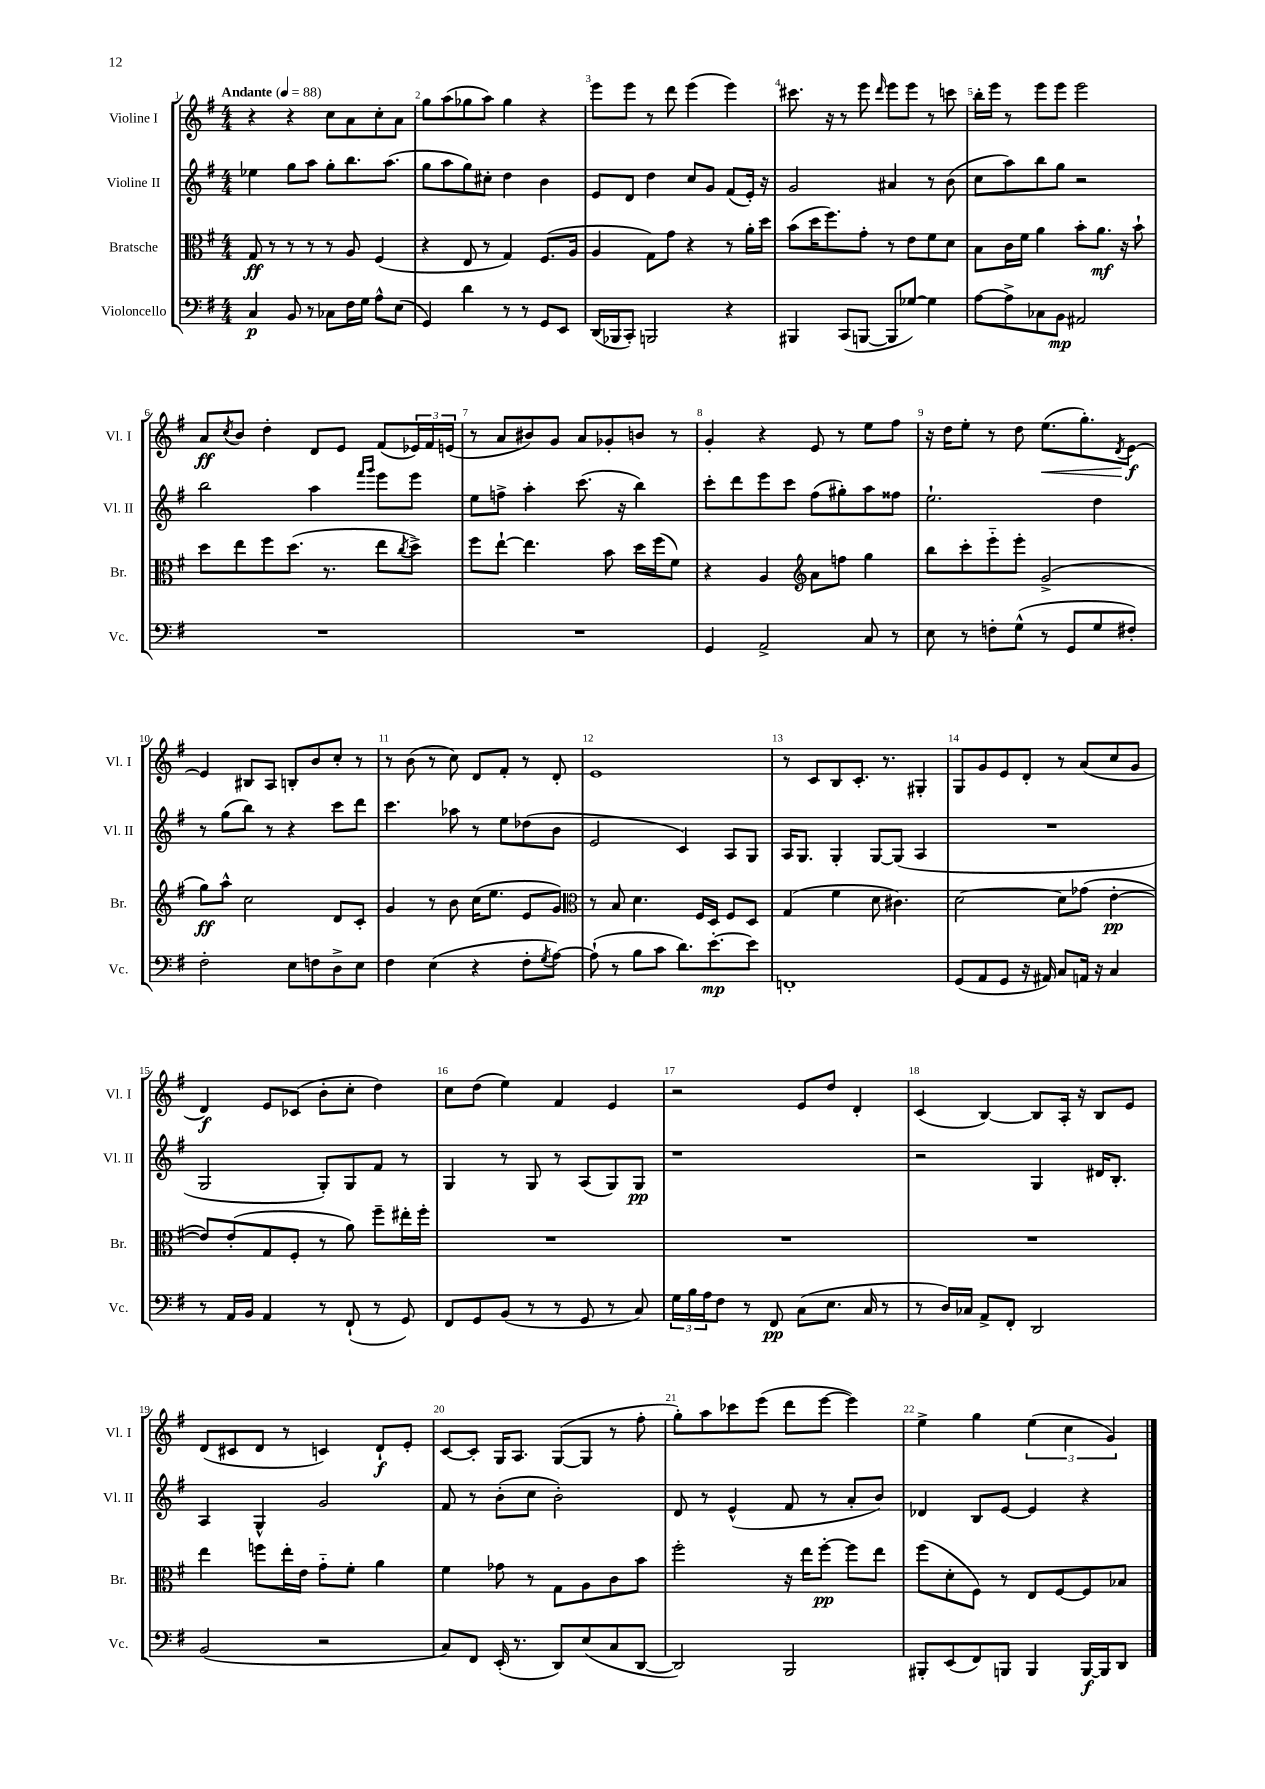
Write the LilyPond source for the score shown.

<<
\new StaffGroup <<
\new Staff = "s0" \with { instrumentName = "Violine I" shortInstrumentName = "Vl. I" } {
    \clef treble \key g \major \numericTimeSignature \time 4/4 \tempo "Andante" 4 = 88
    r4 r4 c''8 a'8 c''8-. a'8 |
    g''8 a''8( ges''8 a''8) ges''4 r4 |
    e'''8 e'''8 r8 d'''8 e'''4( e'''4) |
    cis'''8. r16 r8 e'''8 \grace { d'''16 } e'''8 e'''8 r8 c'''8 |
    b''16-. e'''16 r8 e'''8 e'''8 e'''2 |
    a'8\ff \acciaccatura { c''8 } b'8 d''4-. d'8 e'8 fis'8( \tuplet 3/2 { ees'16) fis'16 e'16( } |
    r8 a'8 bis'8) g'8 a'8 ges'8-. b'8 r8 |
    g'4-. r4 e'8 r8 e''8 fis''8 |
    r16 d''16 e''8-. r8 d''8 e''8.\<( g''8.-.) \acciaccatura { d'8 } e'8~\f\! |
    e'4 bis8 a8 b8-. b'8 c''8-. r8 |
    r8 b'8( r8 c''8) d'8 fis'8-. r8 d'8-. |
    e'1 |
    r8 c'8 b8 c'8.-. r8. gis4-. |
    g8 g'8 e'8 d'8-. r8 a'8( c''8 g'8 |
    d'4\f) e'8 ces'8( b'8-. c''8-. d''4) |
    c''8 d''8( e''4) fis'4 e'4 |
    r2 e'8 d''8 d'4-. |
    c'4( b4~) b8 a16-. r16 b8 e'8 |
    d'8( cis'8 d'8 r8 c'4) d'8-!\f e'8-. |
    c'8~ c'8-. g16 a8. g8~( g8 r8 fis''8-. |
    g''8-.) a''8 ces'''8 e'''8( d'''8 e'''8~ e'''4) |
    e''4-> g''4 \tuplet 3/2 { e''4( c''4 g'4) } \bar "|." |
}
\new Staff = "s1" \with { instrumentName = "Violine II" shortInstrumentName = "Vl. II" } {
    \clef treble \key g \major \numericTimeSignature \time 4/4
    ees''4 g''8 a''8 g''8-. b''8. a''8.( |
    g''8 a''8 g''8) cis''8-. d''4 b'4 |
    e'8 d'8 d''4 c''8 g'8 fis'8( e'16-.) r16 |
    g'2 ais'4 r8 b'8( |
    c''8 a''8) b''8 g''8 r2 |
    b''2 a''4 \grace { fis'''16 g'''16 } e'''8 e'''8 |
    e''8 f''8-> a''4-. c'''8.( r16 b''4) |
    c'''8-. d'''8 e'''8 c'''8 fis''8( gis''8-.) a''8 fisis''8 |
    e''2.-! d''4 |
    r8 g''8( b''8) r8 r4 c'''8 d'''8 |
    c'''4. aes''8 r8 e''8 des''8( b'8 |
    e'2 c'4) a8 g8 |
    a16 g8. g4-. g8~ g8( a4 |
    R1 |
    g2 g8-.) g8 fis'8 r8 |
    g4 r8 g8 r8 a8( g8) g8\pp |
    r1 |
    r2 g4 dis'16 b8.-. |
    a4 g4-^ g'2 |
    fis'8 r8 b'8-.( c''8 b'2-.) |
    d'8 r8 e'4-^( fis'8 r8 a'8-. b'8) |
    des'4 b8 e'8~ e'4 r4 \bar "|." |
}
\new Staff = "s2" \with { instrumentName = "Bratsche" shortInstrumentName = "Br." } {
    \clef alto \key g \major \numericTimeSignature \time 4/4
    g8\ff r8 r8 r8 r8 a8 fis4( |
    r4 e8 r8 g4) fis8.( a16 |
    a4 g8) g'8 r4 r8 a'16-. d''16 |
    b'8( d''16 fis''8.) g'8-. r8 e'8 fis'8 d'8 |
    b8 c'16 fis'16 a'4 b'8-. a'8.\mf r16 b'8-! |
    d''8 e''8 fis''8 d''8.( r8. e''8 \acciaccatura { c''8 } d''8->) |
    fis''8 e''8~-! e''4. b'8 d''16 fis''16( fis'8) |
    r4 a4 \clef treble a'8 f''8 g''4 |
    b''8 c'''8-. e'''8-_ e'''8-. g'2->( |
    g''8\ff) a''8-^ c''2 d'8 c'8-. |
    g'4 r8 b'8 c''16( e''8. e'8 g'8) |
    \clef alto r8 b8 d'4. fis16 d16 fis8 d8 |
    g4( fis'4 d'8 cis'4.) |
    d'2~ d'8 ges'8( e'4~-.\pp |
    e'8) e'8-.( g8 fis8-. r8 a'8) fis''8-- eis''16-. fis''16-. |
    R1 |
    R1 |
    R1 |
    e''4 f''8 e''16-. e'16 g'8-_ fis'8-. a'4 |
    fis'4 ges'8 r8 g8 a8 c'8 b'8 |
    fis''2-. r16 e''16 fis''8~-.\pp fis''8 e''8 |
    fis''8( d'8-. fis8) r8 e8 fis8~ fis8 bes8 \bar "|." |
}
\new Staff = "s3" \with { instrumentName = "Violoncello" shortInstrumentName = "Vc." } {
    \clef bass \key g \major \numericTimeSignature \time 4/4
    c4\p b,8 r8 ces8 fis16 g16 a8-^ e8( |
    g,4) d'4 r8 r8 g,8 e,8 |
    d,16( bes,,16 c,8-.) b,,2 r4 |
    bis,,4 c,8( b,,8~ b,,8 ges8~) ges4 |
    a8~ a8-> ces8 b,8\mp ais,2 |
    R1 |
    R1 |
    g,4 a,2-> c8 r8 |
    e8 r8 f8-. g8-^( r8 g,8 g8 fis8-.) |
    fis2-. e8 f8 d8-> e8 |
    fis4 e4( r4 fis8-. \acciaccatura { g8 } a8~) |
    a8-!( r8 b8 c'8 d'8.) e'8.~-.\mp e'8 |
    f,1-. |
    g,8( a,8 g,8 r16 ais,16) c8 a,16 r16 c4 |
    r8 a,16 b,16 a,4 r8 fis,8-!( r8 g,8) |
    fis,8 g,8 b,8( r8 r8 g,8 r8 c8) |
    \tuplet 3/2 { g16 b16 a16 } fis8 r8 fis,8\pp c8( e8. c16 r8 |
    r8 d16) ces16 a,8-> fis,8-. d,2 |
    b,2( r2 |
    c8) fis,8 e,16-.( r8. d,8) e8( c8 d,8~ |
    d,2) b,,2 |
    bis,,8-. e,8( fis,8) b,,8 b,,4 b,,16~\f b,,16 d,8 \bar "|." |
}
>>
>>
\layout { \context { \Score \override BarNumber.break-visibility = ##(#f #t #t) barNumberVisibility = #all-bar-numbers-visible } }
